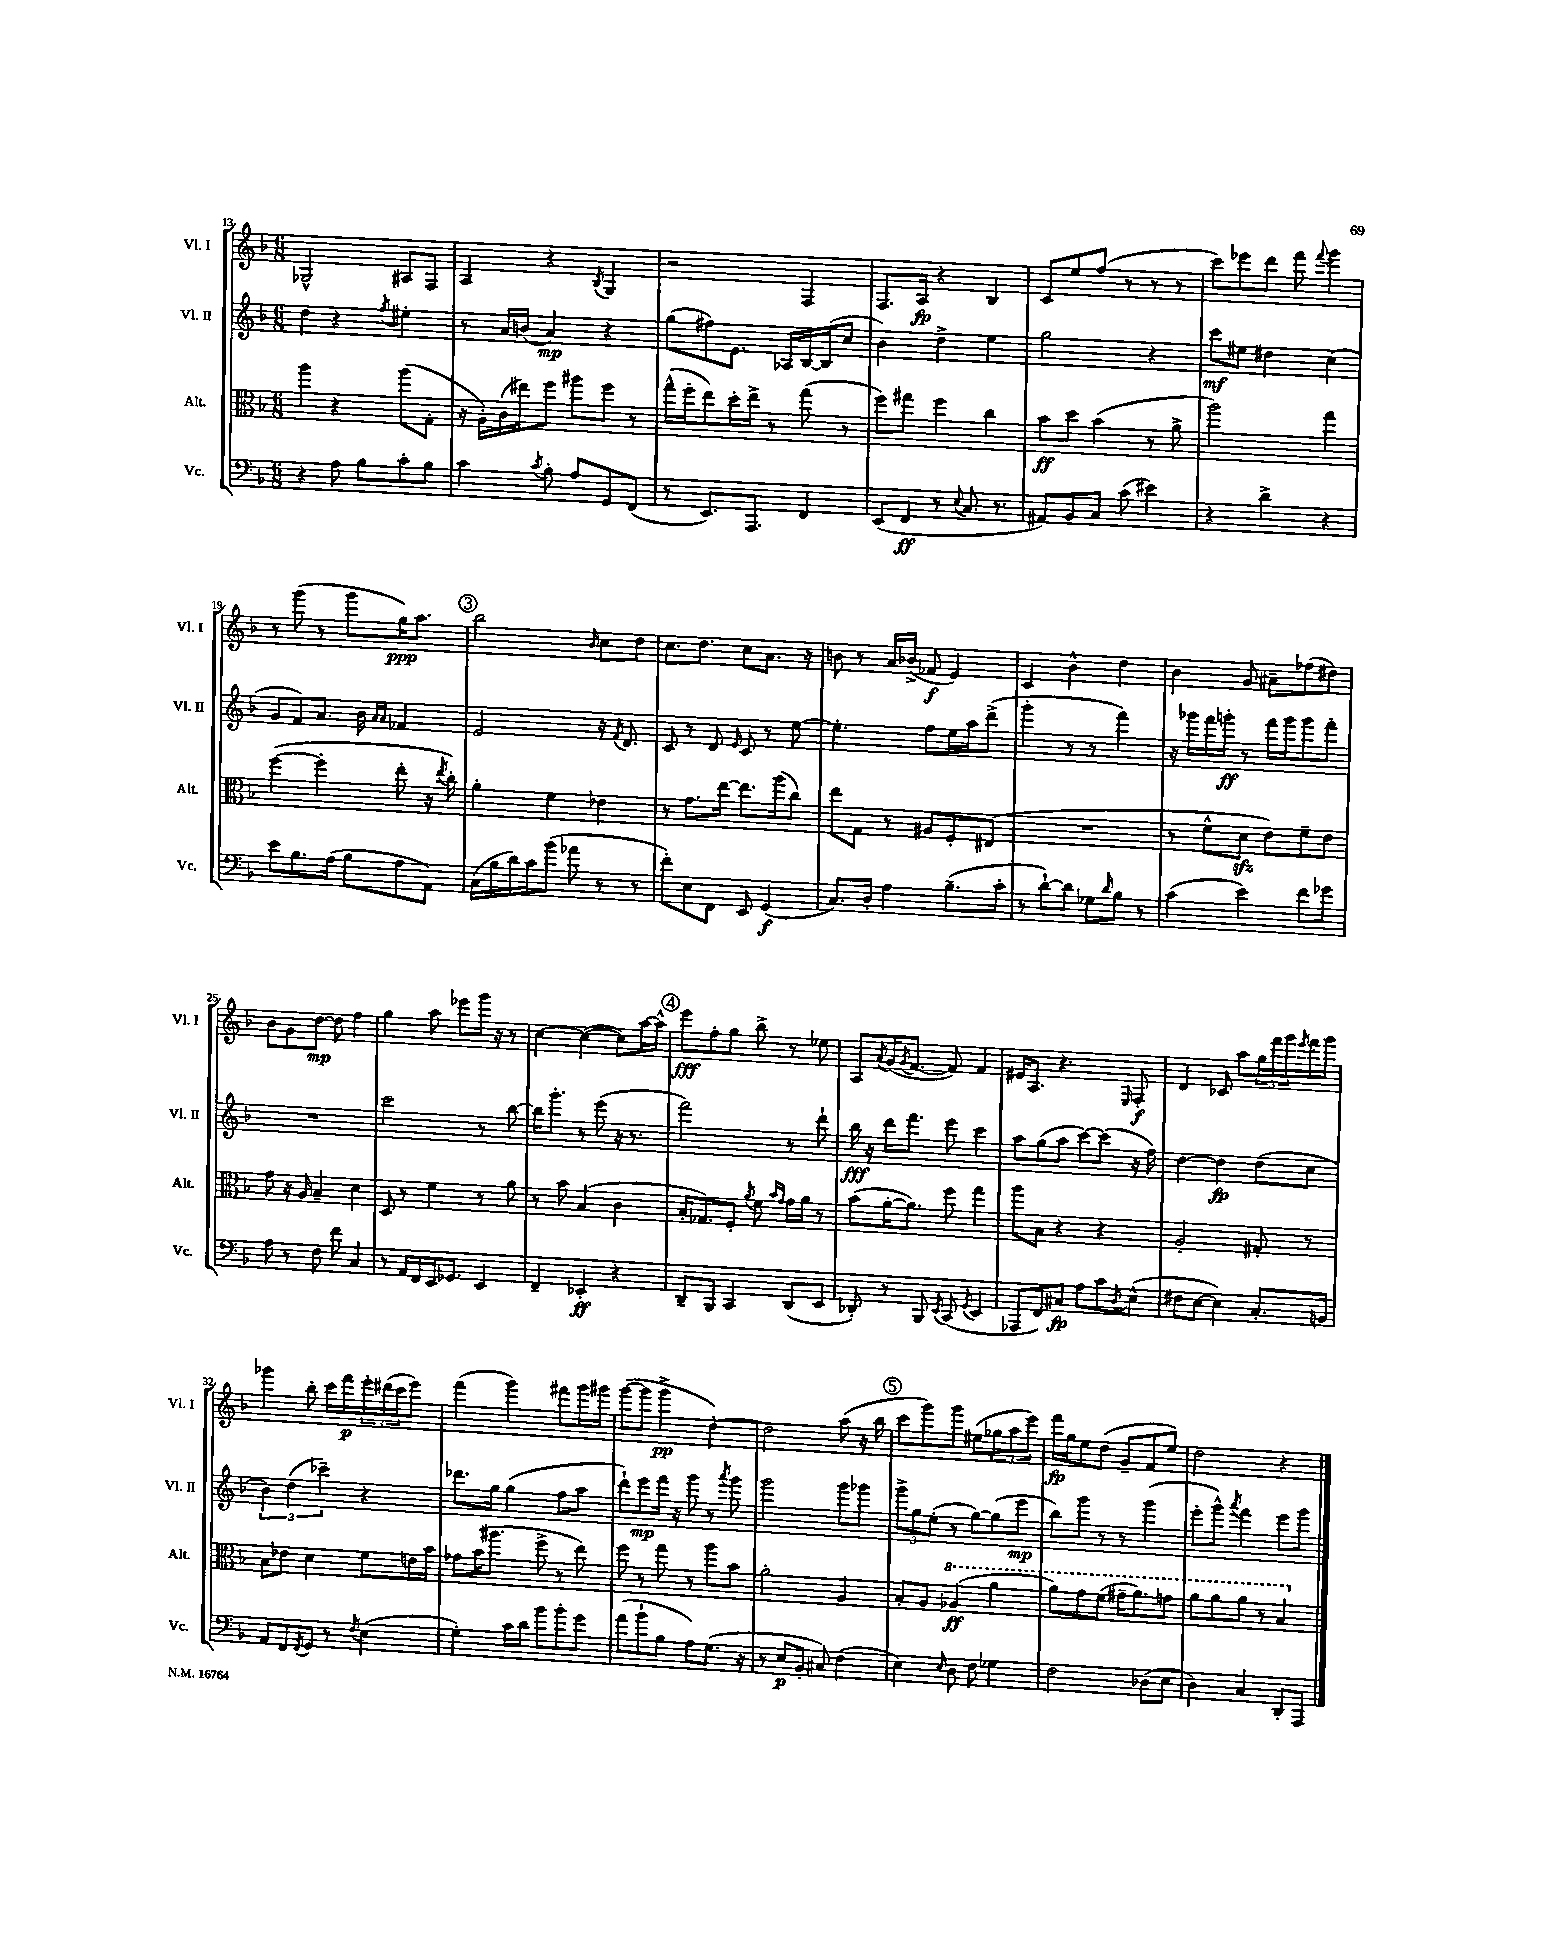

**kern	**kern	**kern	**kern
*staff4	*staff3	*staff2	*staff1
*clefF4	*clefC3	*clefG2	*clefG2
*k[b-]	*k[b-]	*k[b-]	*k[b-]
*M6/8	*M6/8	*M6/8	*M6/8
4r	4aa	4dd	2G-^^
8A	4r	4r	.
8B-	.	.	.
.	.	8qff	.
8c'	(8aa	4ee#'	8A#
8B-	8G'	.	8F
=	=	=	=
4c	16r	8r	4A
.	16A')	.	.
.	(16c	16a	.
.	16ee#)	(16b	.
8qc	.	.	.
8B-'	8ff	4a)	4r
8A	8aa#	.	.
.	.	.	8qB-
8GG	8ff	4r	4G
(8FF	8r	.	.
=	=	=	=
8r	(16gg^^	(8gg	2r
.	16ff'	.	.
8.EE)	8ee)	8ff#)	.
.	16dd'	8.e	.
8.AAA	16ee^	.	.
.	8r	.	.
.	.	16A-	.
4FF	(8gg	[16B-	4F
.	.	(16B-]	.
.	8r	8cc	.
=	=	=	=
(8EE	8ff)	4b-)	8.F
8FF	8gg#	.	.
.	.	.	16A
8r	4ff	4dd^	4r
8qqE	.	.	.
8.C	.	.	.
.	4cc	4ee	4B-
8.r	.	.	.
=	=	=	=
8AA#)	8b-	2gg	8c
8BB-	8dd	.	8ee
8C	(4b-	.	(8ff
(8c	.	.	8r
4e#)	8r	4r	8r
.	8a^	.	8r
=	=	=	=
4r	2aa)	8ccc	8ccc)
.	.	8ee#	8eee-
4d^	.	4dd#	8ddd
.	.	.	8fff
.	.	.	8qqfff
4r	4gg	(4cc	4ggg
=	=	=	=
8e	([4ff	8g	8r
8.B-	.	8f)	(8ggg
.	4ff']	8.a	8r
(16A	.	.	.
8B-	.	.	8ggg
.	.	16b-	.
.	.	16qqa	.
.	.	16qqa	.
8A	8ee'	4f-	16gg)
.	.	.	8.aa
8AA)	16r	.	.
.	8qee	.	.
.	16cc')	.	.
=	=	=	=
(16C	4a'	2e	2bb-
16B-	.	.	.
16d)	.	.	.
16c	.	.	.
(8b-	4f	.	.
8a-	.	.	.
.	.	.	16qqb-
8r	4e-	16r	8cc
.	.	8qf	.
.	.	8.d	.
8r	.	.	8dd
=	=	=	=
8f')	8r	8c	8.cc
8E	8.g	8r	.
.	.	.	8.dd
8FF	.	8d	.
.	[16ee	.	.
.	.	16qqe	.
8EE	8.ee]	8c	8cc
(4GG	.	8r	8.a
.	(16aa	.	.
.	8cc)	[8ee	.
.	.	.	16r
=	=	=	=
8.C)	8ee	4.ee']	8b
.	8G	.	8r
16D'	.	.	.
4A	8r	.	16a
.	.	.	(16b-^
.	8A#	8ff	8f-
(8.B-~	8F'	16ee	4e)
.	.	16aa	.
.	(8E#	(8ddd^	.
16c'	.	.	.
=	=	=	=
8r	2.r	4ggg'	4c
[8d`)	.	.	.
8d]	.	8r	4b-^^
8G-	.	8r	.
16qqd	.	.	.
8B-	.	4fff)	4dd
8r	.	.	.
=	=	=	=
(4c	8r	16r	4b-
.	.	16ggg-	.
.	8f^^	16fff	.
.	.	16ggg'	.
4e)	8d	8r	8g
.	8e)	16fff	8a#~
.	.	16ggg	.
8f	8f~	8ggg	(8ff-
8g-	8e	8fff'	8dd#)
=	=	=	=
8A	8g	2.r	8b-
8r	16r	.	8g
.	16A	.	.
8F	4B-~	.	[8dd
8f	.	.	8dd]
4C	4d	.	4ff
=	=	=	=
8r	8D	2ccc	4gg
16AA	8r	.	.
16FF	.	.	.
16EE	4f	.	8aa
8.GG-	.	.	.
.	.	.	8eee-
4EE	8r	8r	16ggg
.	.	.	16r
.	8a	[8bb-	8r
=	=	=	=
4FF~	8r	16bb-]	[4cc
.	.	8.ggg'	.
.	8b-	.	.
4EE-'	(4B-	8r	(4cc_
.	.	(8eee	.
4r	4c	16r	8cc])
.	.	8.r	.
.	.	.	[16aa
.	.	.	16aa^^]
=	=	=	=
8DD~	16B-'	2fff)	8eee
.	8.G-)	.	.
8BBB-	.	.	8ff'
4CC	8F'	.	8gg
.	8qa	.	.
.	8f	.	8bb-^
.	16qqb-	.	.
.	16qqg	.	.
(8DD	16g	8r	8r
.	16a	.	.
8EE	8r	8ddd`	8ee-
=	=	=	=
8DD-')	(8b-	16bb-	8A
.	.	16r	.
.	.	.	8qa
8r	[16a'	16ddd	(16g
.	.	.	8qg
.	8.a])	8.fff	[8.f
8BBB-	.	.	.
8qEE	.	.	.
(8CC	8ff	8eee	8f])
8qGG	.	.	.
4EE	4gg	4ccc	4f
=	=	=	=
8AAA-	8aa	8aa	16e#
.	.	.	8.A
8FF)	8B-	(8gg	.
8C#	4r	8aa	4.r
8A	.	[8ccc)	.
8c	4r	(8ccc]	.
8qD	.	.	16qqE
(8E^^	.	16r	8F'
.	.	16ff)	.
=	=	=	=
8F#	2A'	[4dd	4d
[8E	.	.	.
4E])	.	4dd]	8c-
.	.	.	8aa
8.C'	8G#'	(8dd	24gg
.	.	.	24fff
.	.	.	24ggg
.	.	.	8qeee
.	8r	8cc	16fff
16BB	.	.	16ggg
=	=	=	=
8AA	8B-	6b-)	4ggg-
8FF	8e-	.	.
.	.	(6dd	.
8qFF	.	.	.
8GG	4d	.	8bb-'
.	.	6ccc-~)	.
8r	.	.	16ccc
.	.	.	16fff
8qF	.	.	.
(4E	8f	4r	24eee'
.	.	.	(24ddd#
.	.	.	24ccc
.	16e	.	8eee)
.	16b-	.	.
=	=	=	=
4G')	8g-	8.ddd-	(4fff
.	(16b-	.	.
.	8.aa#	16gg	.
16c	.	(4gg	4ggg)
16d	.	.	.
8b-	8ff^	.	.
8b-'	8r	8ff	8fff#
8g	8ee)	8aa	16ggg
.	.	.	16ggg#
=	=	=	=
(8a	8ff	8ddd`)	([8ggg
8b-`	8r	8eee	8ggg]
8B-	8gg	16fff	4ggg^
.	.	16r	.
8A)	8r	8ggg	.
(8.G	8aa	8r	[4dd')
.	.	8qaaa	.
.	8b-	8ggg	.
16r	.	.	.
=	=	=	=
8r	2a'	2ggg	2dd]
8E	.	.	.
8BB-'	.	.	.
8C#)	.	.	.
(4F	4A	8ggg	(8aa
.	.	8ggg-	16r
.	.	.	16bb-
=	=	=	=
4E)	8B-'	12ggg^	8ccc
.	.	12gg	.
.	8A	.	8ggg)
.	.	(12ee'	.
16qqE	.	.	.
8D	(4a-	8r	8ggg
8F	.	[8gg)	(8ee#
4G-	4aa	(8gg]	12gg-
.	.	.	12aa
.	.	8eee	.
.	.	.	12eee)
=	=	=	=
2F	8aa)	8bb-)	16fff
.	.	.	16gg
.	8gg	8ggg	8ee
.	(8ff	8r	(8dd
.	16gg#~	8r	8g~
.	8.aa)	.	.
(8D-	.	(4ggg	8f
8E	8gg	.	8ee)
=	=	=	=
4D)	8aa	8eee'	2dd
.	8aa	8ggg^^)	.
.	.	8qaaa	.
4C	8aa	4fff	.
.	8r	.	.
8DD'	4b-	8eee	4r
8AAA	.	8ggg	.
==	==	==	==
*-	*-	*-	*-
